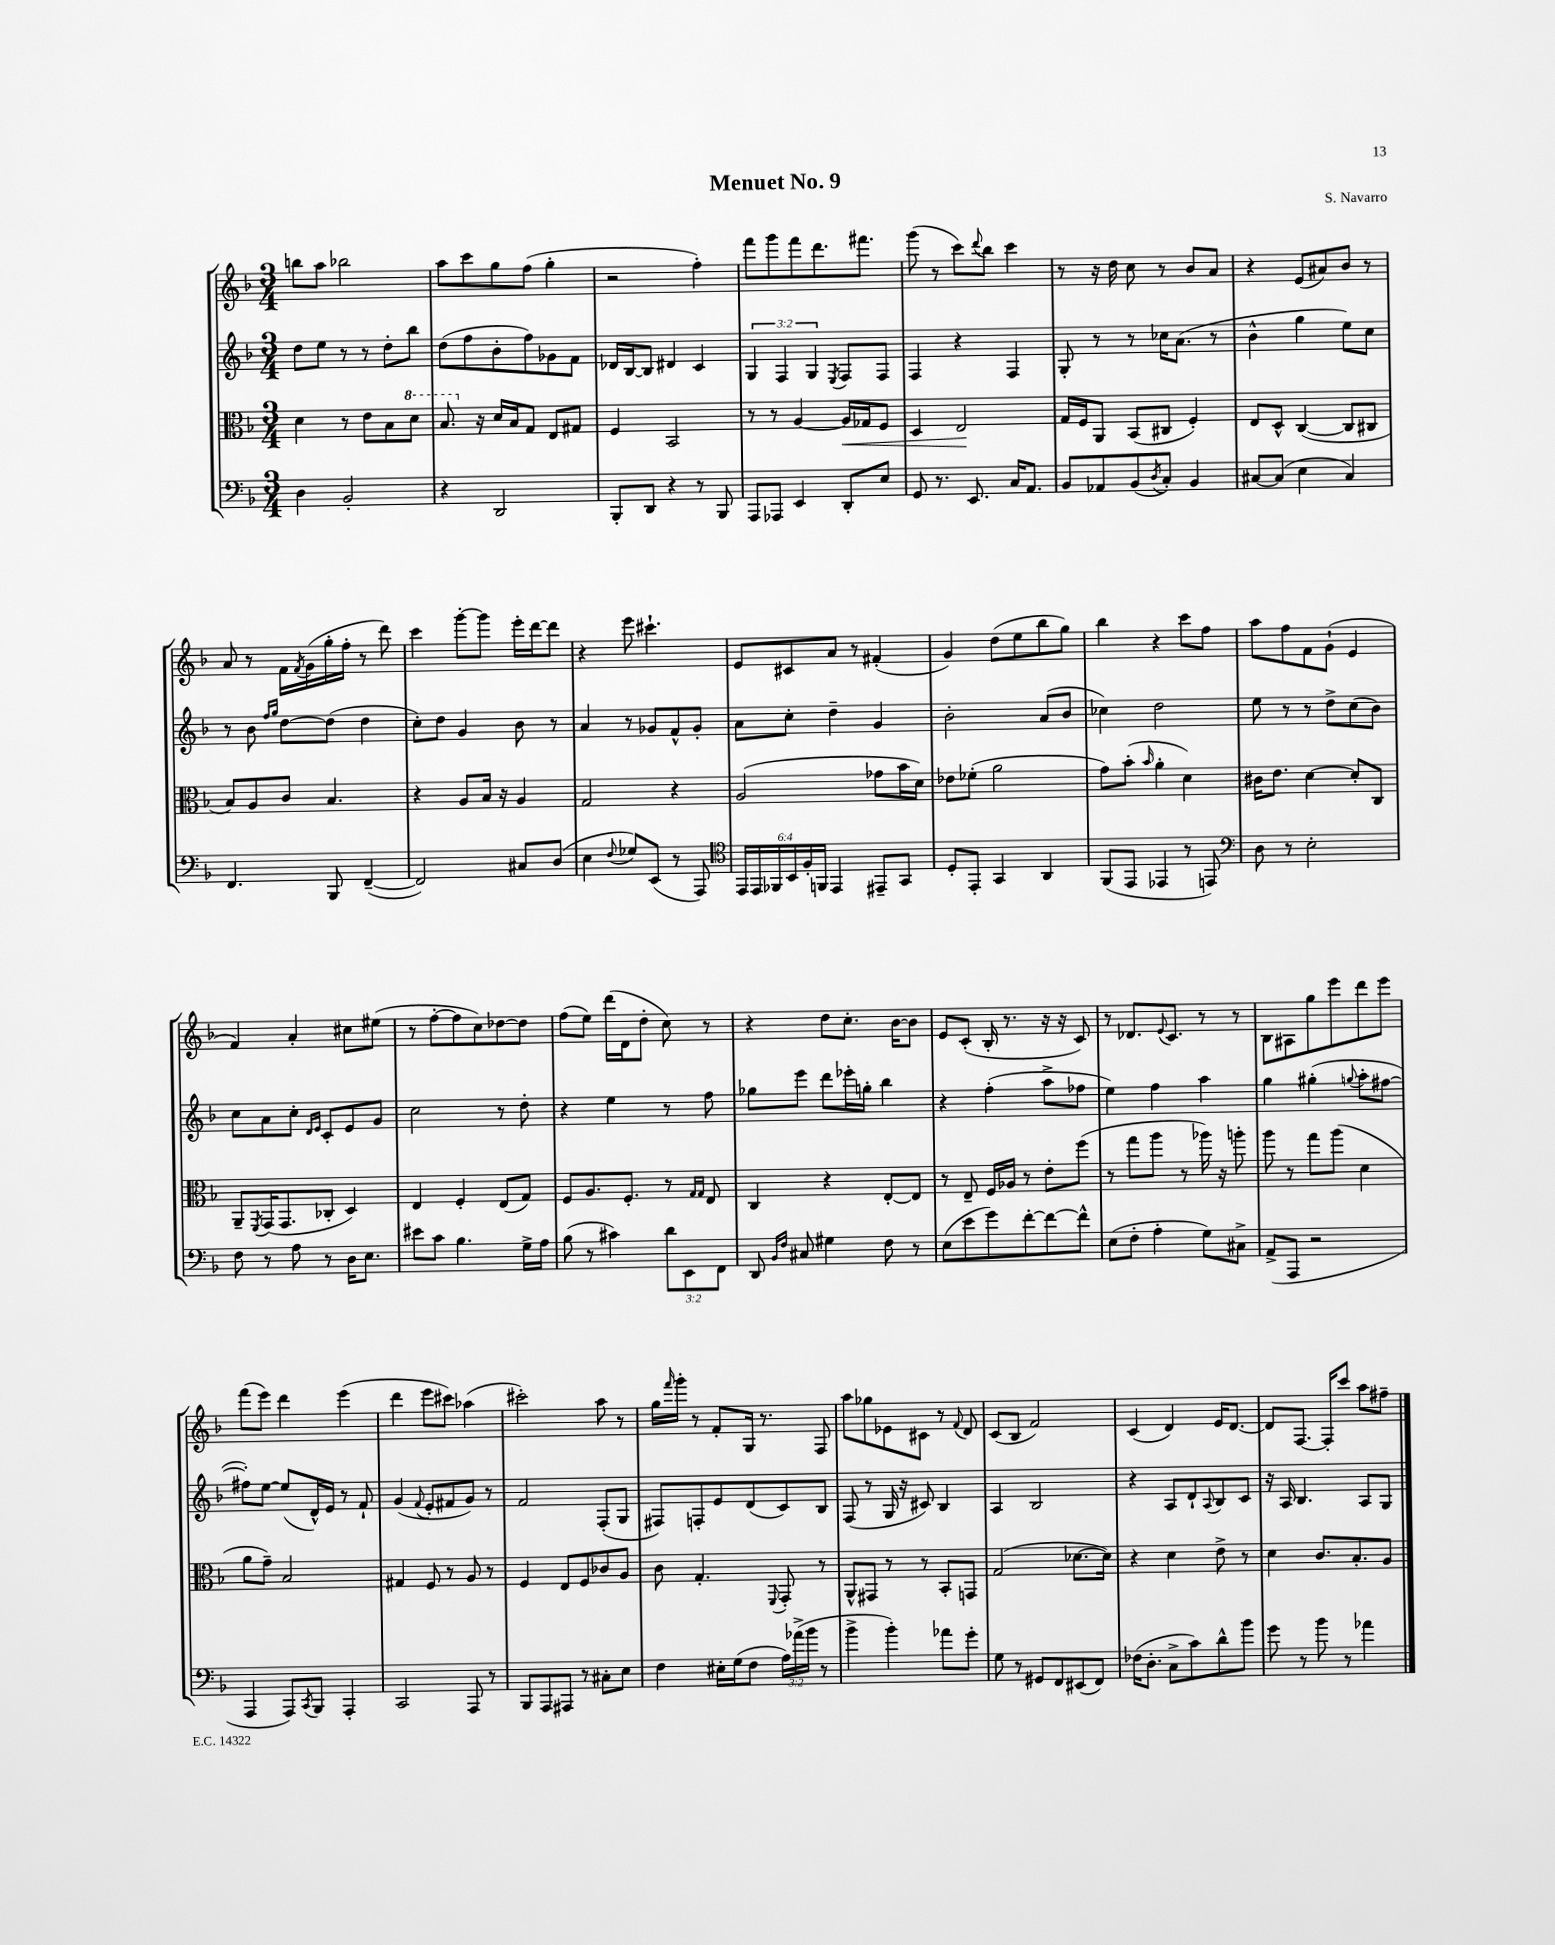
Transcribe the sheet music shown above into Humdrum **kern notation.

**kern	**kern	**dynam	**kern	**kern
*part4	*part3	*part3	*part2	*part1
*staff4	*staff3	*staff3	*staff2	*staff1
*clefF4	*clefC3	*	*clefG2	*clefG2
*k[b-]	*k[b-]	*	*k[b-]	*k[b-]
*M3/4	*M3/4	*	*M3/4	*M3/4
=1	=1	=1	=1	=1
4D\	4d\	.	8dd\L	8bbn\L
.	.	.	8ee\J	8aa\J
2BB-'/	8r	.	8r	2bb-X\
.	8e\L	.	8r	.
.	8B-\	.	8dd'\L	.
*	*8va	*	*	*
.	8dd\J	.	8bb-\J	.
=2	=2	=2	=2	=2
4r	8.b-/	.	(8dd\L	8aa\L
.	.	.	8ff\	8ccc\
*	*X8va	*	*	*
.	16r	.	.	.
2DD/	16d/LL	.	8b-'\	8gg\
.	16B-/J	.	.	.
.	8G/J	.	8ff\)	(8ff\J
.	8E/L	.	8g-X\	4gg'\
.	8G#X/J	.	8f\J	.
=3	=3	=3	=3	=3
8BBB-'/L	4F/	.	16d-X/LL	2r
.	.	.	[16B-/J	.
8DD/J	.	.	8B-/J]	.
4r	2BB-/	.	4d#X/	.
8r	.	.	4c/	4ff'\)
8BBB-/	.	.	.	.
=4	=4	=4	=4	=4
8AAA/L	8r	.	6G/	8fff\L
8AAA-X/J	8r	.	.	8ggg\
.	.	.	6F/	.
4EE/	[4A/	.	.	8fff\
.	.	.	6G/	.
.	.	.	.	8.ddd\
.	.	.	8qE/	.
!	!	!LO:HP:b	!	!
8DD'/L	16A/LL]	<	8F/L	.
.	16G-X/J	.	.	8.fff#X\J
8E/J	8F/J	.	8F/J	.
=5	=5	=5	=5	=5
8GG/	4D/	.	4F/	(8ggg\
8.r	.	.	.	8r
.	2E/	.	4r	8ccc\L)
8.EE/	.	.	.	.
.	.	.	.	8qqddd/
.	.	.	.	8bb-\J
16C/KL	.	.	4F/	4ccc\
8.AA/J	.	.	.	.
.	.	[	.	.
=6	=6	=6	=6	=6
8BB-/L	16G/LL	.	8G'/	8r
.	16F/J	.	.	.
8AA-X/	8AA/J	.	8r	16r
.	.	.	.	16dd\
(8BB-/	(8BB-/L	.	8r	8cc\
8qD/	.	.	.	.
8C'/J)	8C#X/J	.	16cc-X\KL	8r
.	.	.	(8.a\J	.
4BB-/	4F'/)	.	.	8b-/L
.	.	.	8r	8a/J
=7	=7	=7	=7	=7
[8C#X/L	8E/L	.	4b-^^\	4r
(8C#/J]	8D^^/J	.	.	.
4E\	([4C/	.	4gg\	(8e/L
.	.	.	.	8a#X/)
4C#/)	8C/L]	.	8ee\L)	8b-/J
.	8C#X/J	.	8cc\J	8r
!!LO:LB:g=z
=8	=8	=8	=8	=8
4.FF/	8B-/L)	.	8r	8a/
.	8A/	.	8b-\	8r
.	.	.	16qqff/LL	.
.	.	.	16qqgg/JJ	.
.	8c/J	.	[8dd\L	16f\LL
.	.	.	.	8qf/
.	.	.	.	(16g\
8BBB-/	4.B-/	.	(8dd\J]	16gg'\
.	.	.	.	16ff'\JJ
([4FF~/	.	.	4dd\	8r
.	.	.	.	8ddd\)
=9	=9	=9	=9	=9
2FF/])	4r	.	8cc'\L)	4ccc\
.	.	.	8dd\J	.
.	8A/L	.	4g/	[8ggg'\L
.	16B-/Jk	.	.	8ggg\J]
.	16r	.	.	.
8C#X/L	4A/	.	8b-\	16eee'\LL
.	.	.	.	[16ddd\J
(8D/J	.	.	8r	8ddd\J]
=10	=10	=10	=10	=10
4E\	2G/	.	4a/	4r
8qqF/	.	.	.	.
8G-X/L)	.	.	8r	8eee\
(8EE/J	.	.	8g-X/L	4.ccc#X`\
8r	4r	.	8f^^/	.
8AAA/)	.	.	8g-'/J	.
=11	=11	=11	=11	=11
*clefC4	*	*	*	*
24EE/LL	(2A/	.	8a\L	8e/L
24EE/	.	.	.	.
24FF-X/	.	.	.	.
24BB-/	.	.	8cc'\J	8c#X/
24F'/	.	.	.	.
24FFn/JJ	.	.	.	.
4EE/	.	.	4dd~\	8a/J
.	.	.	.	8r
8EE#X~/L	8g-X\L	.	4g/	(4f#X'/
8GG/J	16b-\L	.	.	.
.	16d\JJ)	.	.	.
=12	=12	=12	=12	=12
8D'/L	8e-X\L	.	2b-'\	4g/)
8EE'/J	(8f-X'\J	.	.	.
4GG/	2a\	.	.	(8dd\L
.	.	.	.	8ee\
4AA/	.	.	(8a/L	8bb-\
.	.	.	8b-/J	8gg\J)
=13	=13	=13	=13	=13
(8FF/L	8g\L)	.	4cc-X\)	4bb-\
8EE/J	(8b-'\J	.	.	.
.	16qqb-/	.	.	.
4EE-X/	4a'\	.	2dd\	4r
8r	4d\)	.	.	8ccc\L
8EEn/)	.	.	.	8ff\J
=14	=14	=14	=14	=14
*clefF4	*	*	*	*
8D\	16c#X\KL	.	8ee\	8aa\L
.	8.e\J	.	.	.
8r	.	.	8r	8ff\
2E'\	[4d\	.	8r	8f\
.	.	.	8dd^\L	(8g`\J
.	8d'/L]	.	(8cc\	4e/
.	8C/J	.	8b-\J)	.
!!LO:LB:g=z
=15	=15	=15	=15	=15
8F\	8AA~/L	.	8cc\L	4f/)
.	8qFF/	.	.	.
8r	(16GG/K	.	8a\	.
.	8.GG/	.	.	.
8A\	.	.	8cc'\J	4a'/
.	.	.	16qqd/LL	.
.	.	.	16qqe/JJ	.
8r	8C-X'/J	.	8c'/L	.
16D\KL	4D/)	.	8e/	8cc#X\L
8.E\J	.	.	.	.
.	.	.	8g/J	(8ee#X\J
=16	=16	=16	=16	=16
8e#X\L	4E/	.	2cc\	8r
8c\J	.	.	.	[8ff'\L
4.B-\	4F'/	.	.	8ff\]
.	.	.	.	8cc\)
.	(8E/L	.	8r	[8dd-X\
16G^\LL	8G/J)	.	8dd'\	8dd-\J]
16A\JJ	.	.	.	.
=17	=17	=17	=17	=17
(8B-\	8F/L	.	4r	(8ff\L
8r	8.A/	.	.	8ee\J)
4c#X\)	.	.	4ee\	(16ddd\LL
.	8.F'/J	.	.	16d\J
.	.	.	.	8dd'\J
12d\L	8r	.	8r	8cc\)
12EE\	.	.	.	.
.	16qqG/LL	.	.	.
.	16qqG/JJ	.	.	.
.	8E/	.	8ff\	8r
12FF\J	.	.	.	.
=18	=18	=18	=18	=18
8DD/	4C/	.	8gg-X\L	4r
16qqBB-/LL	.	.	.	.
16qqF/JJ	.	.	.	.
8C#X/	.	.	8eee\J	.
4G#X\	4r	.	8ddd\L	8dd\L
.	.	.	16eee-X'\L	8.cc'\J
.	.	.	16ggn'\JJ	.
8F\	[8E'/L	.	4bb-\	.
.	.	.	.	[16b-\KL
8r	8E/J]	.	.	8b-\J]
=19	=19	=19	=19	=19
(8E\L	8r	.	4r	8e/L
8e\	8E~/	.	.	(8c'/J
8g\)	16F/LL	.	(4ff'\	16B-'/
.	16A-X/JJ	.	.	8.r
[8f'\	8r	.	.	.
8f\_	8e'\L	.	8aa^\L	16r
.	.	.	.	16r
8f^^\J]	(8ff\J	.	8ff-X\J	8c/)
=20	=20	=20	=20	=20
(8E\L	8r	.	4ee\)	8r
8F'\J	8gg\L	.	.	8.d-X/L
4A'\	8aa\J	.	4ff\	.
.	.	.	.	8qqe/
.	.	.	.	8.c/J
.	8r	.	.	.
8G\L)	16aa-X\)	.	4aa\	8r
.	16r	.	.	.
8C#X^\J	8aan'\	.	.	8r
=21	=21	=21	=21	=21
(8AA^/L	8aa\	.	4gg\	8B-\L
8AAA/J	8r	.	.	8A#X\
2r	8gg\L	.	(4gg#X'\	8gg\
.	(8aa\J	.	.	8eee\
.	.	.	8qqggn/	.
.	4d\	.	8aa'\L	8ddd\
.	.	.	[8ff#X\J	8eee\J
!!LO:LB:g=z
=22	=22	=22	=22	=22
4AAA/	8a\L	.	8ff#X'\L])	(8fff\L
.	8g~\J)	.	[8ee\J	8eee\J)
8AAA/L)	2B-/	.	(8ee/L]	4ddd\
8qCC/	.	.	.	.
8BBB-/J	.	.	16d^^/L)	.
.	.	.	16e/JJ	.
4AAA'/	.	.	8r	(4eee\
.	.	.	8f`/	.
=23	=23	=23	=23	=23
2CC/	4G#X/	.	(4g/	4ddd\
.	.	.	8qqf/	.
.	8F/	.	8e'/L	8eee\L
.	8r	.	8f#X/	8ccc#X\J)
8AAA/	8A/	.	8g/J)	(4aa-X\
8r	8r	.	8r	.
=24	=24	=24	=24	=24
8BBB-/L	4F/	.	2f/	2ccc#X'\)
8AAA/	.	.	.	.
8AAA#X/J	8E/L	.	.	.
8r	8F/	.	.	.
8C#X'\L	8c-X/	.	(8F'/L	8aa\
8E\J	8A/J	.	8G/J	8r
=25	=25	=25	=25	=25
4F\	8c\	.	8F#X/L)	16gg\LL
.	.	.	.	16qqfff/
.	.	.	.	16ggg'\JJ
.	4.G'/	.	8Fn'/	8r
16E#X'\LL	.	.	8e/	8f'/L
(16G\J	.	.	.	.
8F\J	.	.	(8d/	16G/Jk
.	.	.	.	8.r
.	8qqFF/	.	.	.
24A\LL)	8GG'/	.	8c/)	.
(24a-X^\	.	.	.	.
24b-\JJ	.	.	.	.
8r	8r	.	8B-/J	8F/
=26	=26	=26	=26	=26
4b-^\	8AA^^/L	.	(8F/	8aa\L
.	8GG#X/J	.	8r	8gg-X\
4b-'\)	8r	.	16G/	8e-X\
.	.	.	16r	.
.	8r	.	8c#X/)	8c#X\J
8a-X\L	8BB-'/L	.	4B-/	8r
.	.	.	.	8qqf/
8g'\J	8GGn/J	.	.	8d/
=27	=27	=27	=27	=27
8G\	(2G/	.	4A/	(8c/L
8r	.	.	.	8B-/J
8GG#X/L	.	.	2B-/	2f/)
8FF/	.	.	.	.
(8EE#X/	[8.d-X\L	.	.	.
8FF/J)	.	.	.	.
.	16d-\Jk])	.	.	.
=28	=28	=28	=28	=28
(16F-X\KL	4r	.	4r	(4c/
8.D'\J	.	.	.	.
8C^\L	4d\	.	8A/L	4d/)
8c\)	.	.	8d`/	.
.	.	.	8qqA/	.
8d^^\	8e^\	.	8B-/	16e/KL
.	.	.	.	[8.d/J
8b-\J	8r	.	8c/J	.
=29	=29	=29	=29	=29
8g\	4d\	.	16r	8d/L]
.	.	.	16A/	.
8r	.	.	4.B-/	[8.F/J
8b-\	8.c/L	.	.	.
.	.	.	.	16F'/KL]
8r	.	.	.	8ccc/J
.	8.B-'/	.	.	.
4a-X\	.	.	8A/L	8aa\L
.	8A/J	.	8G/J	8ff#X~\J
==	==	==	==	==
*-	*-	*-	*-	*-
